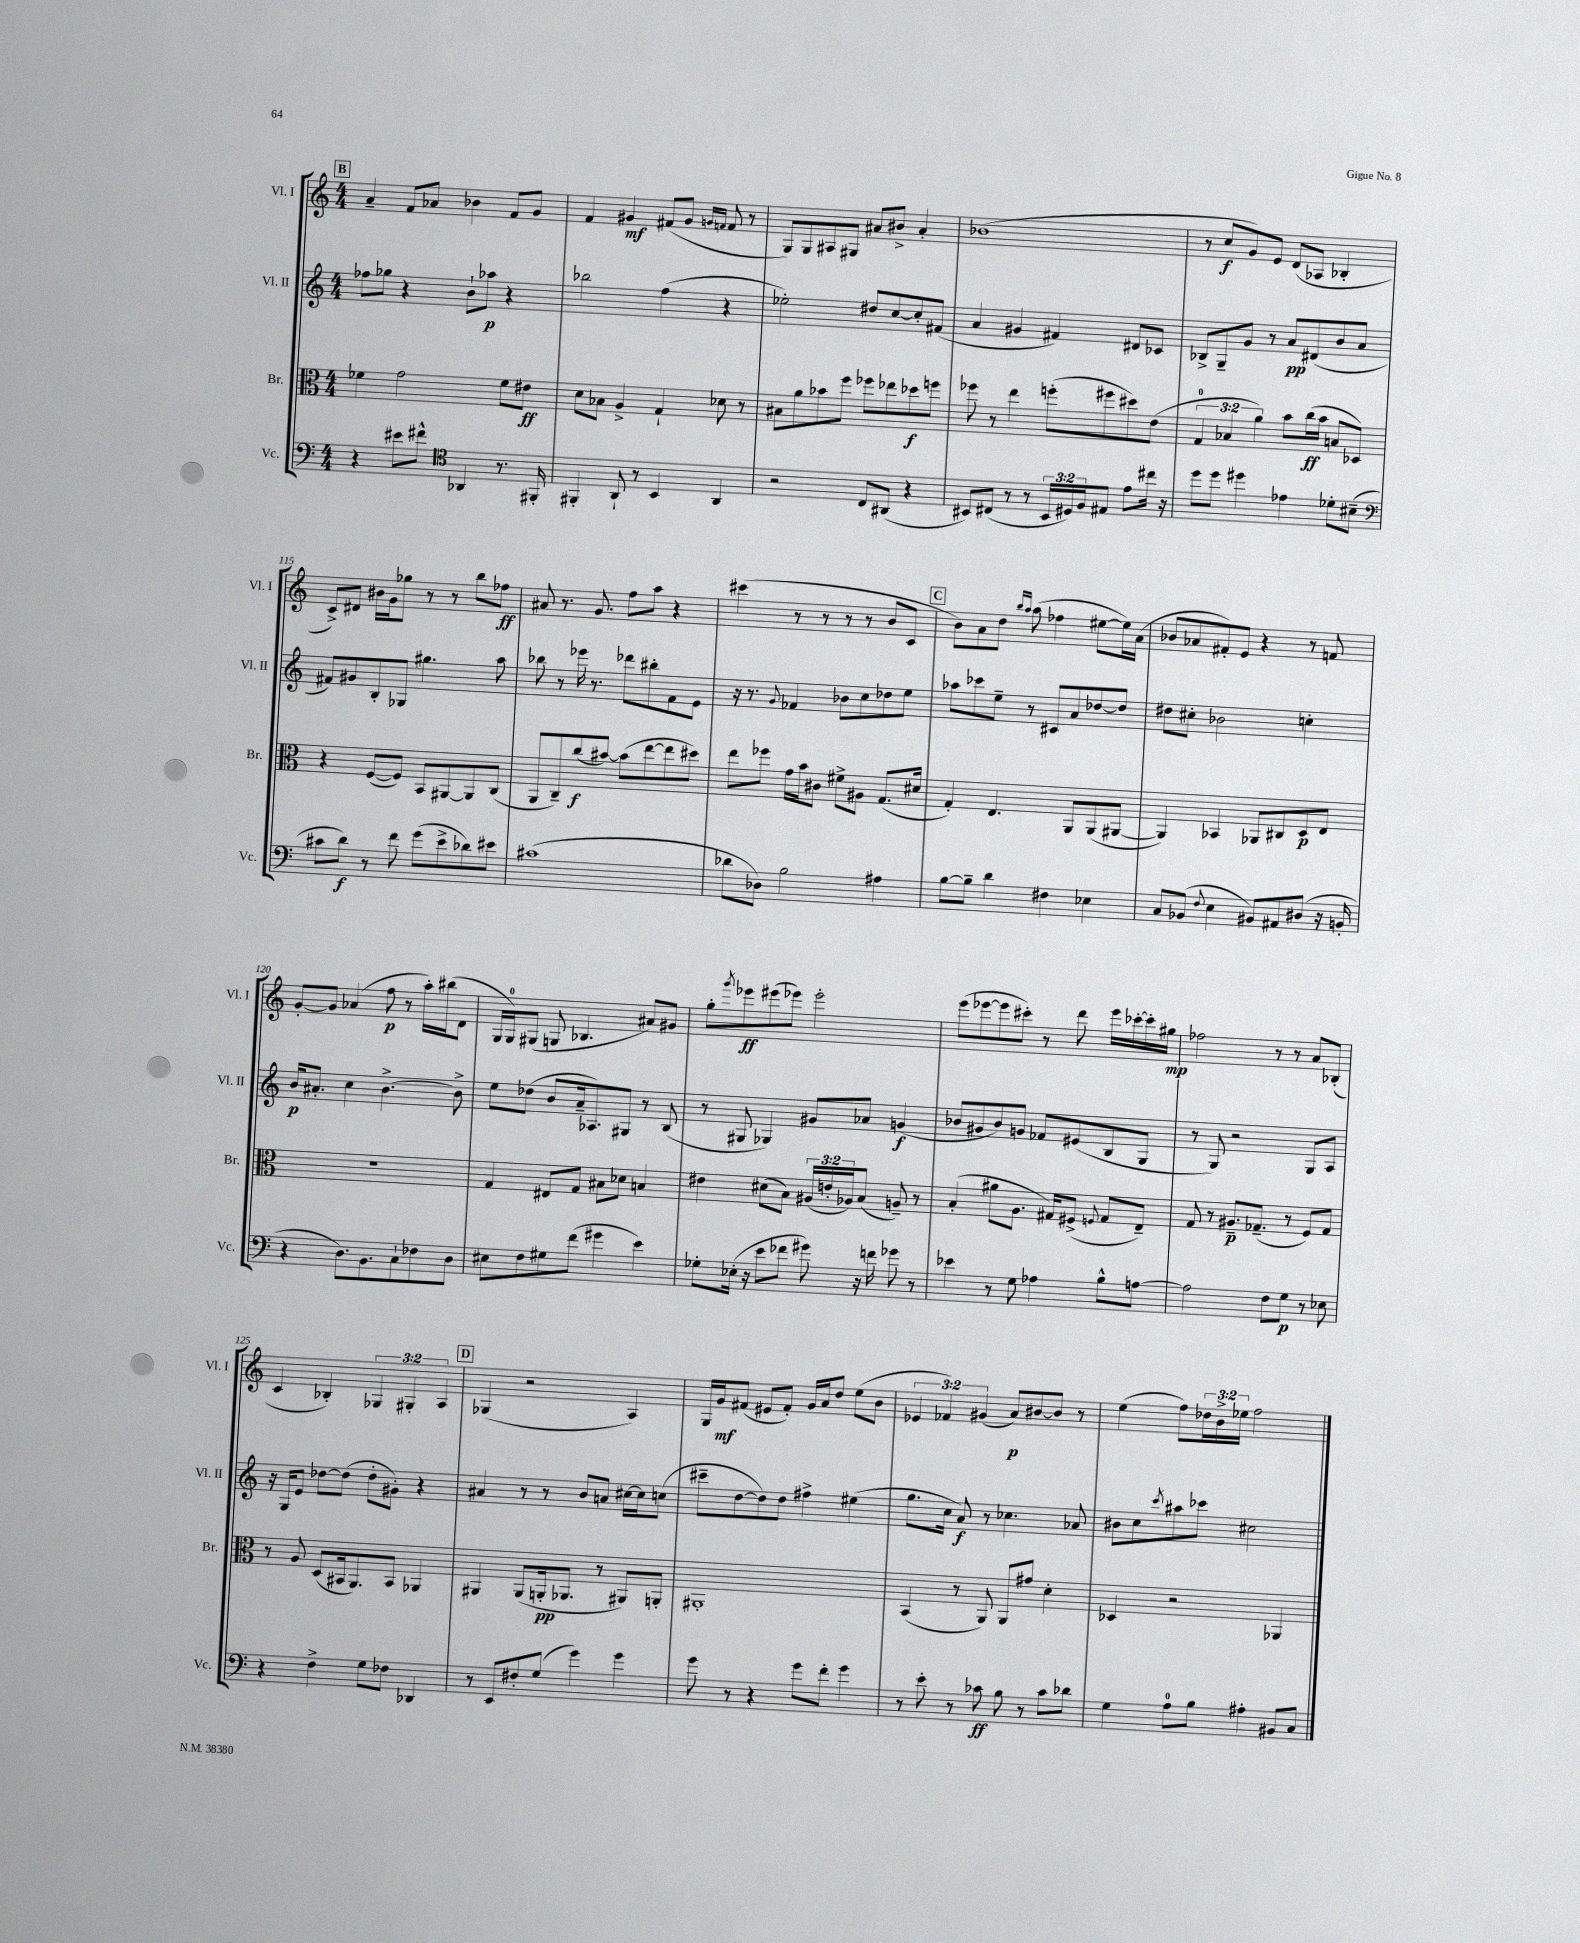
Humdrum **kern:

**kern	**kern	**kern	**kern
*staff4	*staff3	*staff2	*staff1
*clefF4	*clefC3	*clefG2	*clefG2
*k[]	*k[]	*k[]	*k[]
*M4/4	*M4/4	*M4/4	*M4/4
4r	4f-	8ff-	4a~
.	.	8gg-	.
8e#	2g	4r	8f
8f#^^	.	.	8a-
*clefC4	*	*	*
4AA-	.	8b`	4b-
.	.	8aa-	.
8.r	8f-	4r	8f
.	8e#	.	8g
16FF#'	.	.	.
=	=	=	=
4FF#'	8d	2bb-	4f
.	8B-	.	.
8AA`	4A^	.	4g#
8r	.	.	.
4BB	4G`	(4ff	(8f#
.	.	.	8g#
.	.	.	16qqg
.	.	.	16qqf
4AA	8d-	4r	8f
.	8r	.	8r
=	=	=	=
2r	8B#	2ee-')	8G)
.	8a	.	8G
.	8b-	.	8A#
.	8ff	.	8G#
8C	8ff-	8dd#	8a#
(8AA#	8ee-	[8cc	8b#^
4r	8dd-	8cc']	4a#'
.	8ff	(8f#	.
=	=	=	=
8BB#)	8ff-	4a	(1b-
(8C#	8r	.	.
8r	4ee	4g#	.
8r	.	.	.
24BB#	(8ff'	4f#)	.
24D#)	.	.	.
24F	.	.	.
8E#	8ff#	.	.
8e	8dd#)	8d#	.
16cc#	(8e	8c-	.
16r	.	.	.
=	=	=	=
8dd	6G	8B-^	8r
8dd	.	8G~	8cc
.	6B-	.	.
4dd#	.	8g	8g)
.	6a)	.	.
.	.	8r	8e
4e-	8b	8a	(8d
.	(16cc	(8d#	8A-
.	16b	.	.
8d-'	8B	8b	4B-'
(8B#~	8D-)	8a	.
=	=	=	=
*clefF4	*	*	*
8c#	4r	8f#)	8c^)
8d)	.	8g#	8d#
8r	([8F	8B'	16b#
.	.	.	16g
8f	8F])	8G-	8gg-
(8g	8BB	4.gg#	8r
8e^	[8AA#	.	8r
8d-)	8AA#]	.	8bb
8e#	(8C	8aa	8ff-
=	=	=	=
(1c#	8AA	8bb-	8a#
.	8C~)	8r	8.r
.	(8cc	16eee-	.
.	.	8.r	8.g
.	[8b#)	.	.
.	(8b#]	8ddd-	8ff
.	[8ee	8bb#'	8aa
.	8ee]	8f	4r
.	8dd#)	8e	.
=	=	=	=
8d-	8ee	16r	(4ccc#
.	.	8.r	.
8D-)	8ff-	.	.
.	.	8qqg	.
2B	16g	4f-	8r
.	16b	.	.
.	8c#	.	8r
.	8f#^	8b-	8r
.	8A#	8cc	8r
4A#	(8.G	8dd-	8b
.	.	8ee	8c
.	16d#	.	.
=	=	=	=
[8B	4G')	8aa-	8b)
8B~]	.	8ccc-	8a
4d	4.E	8ee~	8dd
.	.	.	16qqbb
.	.	.	16qqaa
.	.	8r	(8aa
4F#	.	8c#	4ff-
.	8AA	8a	.
4E-	(8AA	[8dd-	[8ee#
.	[8AA#	8dd-]	16ee#])
.	.	.	(16a
=	=	=	=
8C	4AA#])	8dd#	8b-
(8BB-	.	8cc#'	8a-
8qqF	.	.	.
4E	4BB-	2b-	8f#')
.	.	.	8e
8BB#)	8AA-	.	4r
8AA#	8C#	.	.
(8D#	8D	4cc'	8r
16r	8E	.	8f
16BB'	.	.	.
=	=	=	=
4r	1r	16b	[8g'
.	.	8.a#'	.
.	.	.	8g]
8.D)	.	4cc	(4a-
8.BB	.	.	.
.	.	[4.b^	8ff
8C`	.	.	8r
8F-	.	.	16aa')
.	.	.	(16bb#
8D	.	8b^]	8d
=	=	=	=
8E#	4G	8ee	16G
.	.	.	16G)
8F	.	(8dd-	(8G#
8G#	8E#	8b	8G
(8f	8G	16a~	4.B-
.	.	8.A-)	.
4g#	8B#	.	.
.	8d-	8G#	.
4e)	4B	8r	8a#)
.	.	(8B	8g#
=	=	=	=
8G-'	4e#	8r	8gg'
.	.	.	8qggg
(16E-'	.	8G#	8eee-
16r	.	.	.
8e	(8d#	4G-)	(8eee#
8f-	8B)	.	8eee-)
8g#)	(24A#	8g#	2eee-'
.	24e'	.	.
.	24A-)	.	.
16r	(8B	8a-	.
16f	.	.	.
8g-	8A~)	(4g	.
8r	8r	.	.
=	=	=	=
4e-	(4B'	8b-	(8eee
.	.	8g#	[8eee-
8r	8a#	8b-)	8eee-]
8G	8.A	8g	8ccc#')
4A-	.	8f-	8r
.	16G#)	.	.
.	(8F#^	(8e#	8ddd
.	8qqF	.	.
8B^^	8G#	8B	16eee-
.	.	.	[16ccc-'
[8A	8E~)	8G	16ccc-']
.	.	.	16gg#
=	=	=	=
2A]	8G	8r	2ff-
.	8r	8G)	.
.	8.A#~	2r	.
.	(8.G-~	.	.
8F	.	.	8r
8G	8r	.	8r
8r	8F)	8G	8a
8E-	8G-	8A	(8B-'
=	=	=	=
4r	8r	16r	4c
.	.	16G	.
.	8A	8e	.
4F^	(8D	[8dd-	4B-')
.	16BB#	(8dd-]	.
.	8.AA)	.	.
8G	.	8dd-'	6G-
8F-	8BB#	8g#')	.
.	.	.	6G#'
4DD-	4AA-	4r	.
.	.	.	6A
=	=	=	=
8r	4AA#	4a#	(4G-
8EE	.	.	.
8F#'	(8AA#	8r	2r
(8G	16AA'	8r	.
.	8.AA-	.	.
4g)	.	8b	.
.	8r	8a	.
4g	8AA#)	[16cc#	4A)
.	.	16cc#]	.
.	8AA'	(8cc	.
=	=	=	=
8g	1AA#'	8ccc#~	16G
.	.	.	16g
8r	.	[8dd	(8f#
4r	.	8dd])	8e#
.	.	8dd	8f#')
8g	.	4ff#^	16g
.	.	.	16a
8f'	.	.	8dd
4g	.	(4ee#	(8ee
.	.	.	8b
=	=	=	=
8r	(4BB	8.gg	6e-
8e'	.	.	.
.	.	.	6f-)
.	.	16cc	.
8r	8r	8a)	.
.	.	.	(6g#
8c-	8AA)	8r	.
8B	8AA	4.cc-	8a)
8r	8g#	.	[8b#
8c-	4d'	.	8b#]
8d-	.	8a-	8r
=	=	=	=
4G	4D-	8b#	(4ee
.	.	8cc	.
.	.	8qccc	.
8A	2r	8aa#	8ff)
8B	.	8ccc-	24dd-
.	.	.	24b^
.	.	.	24ee-
4A#'	.	2cc#	2ff
8BB#	4AA-	.	.
8C	.	.	.
==	==	==	==
*-	*-	*-	*-
